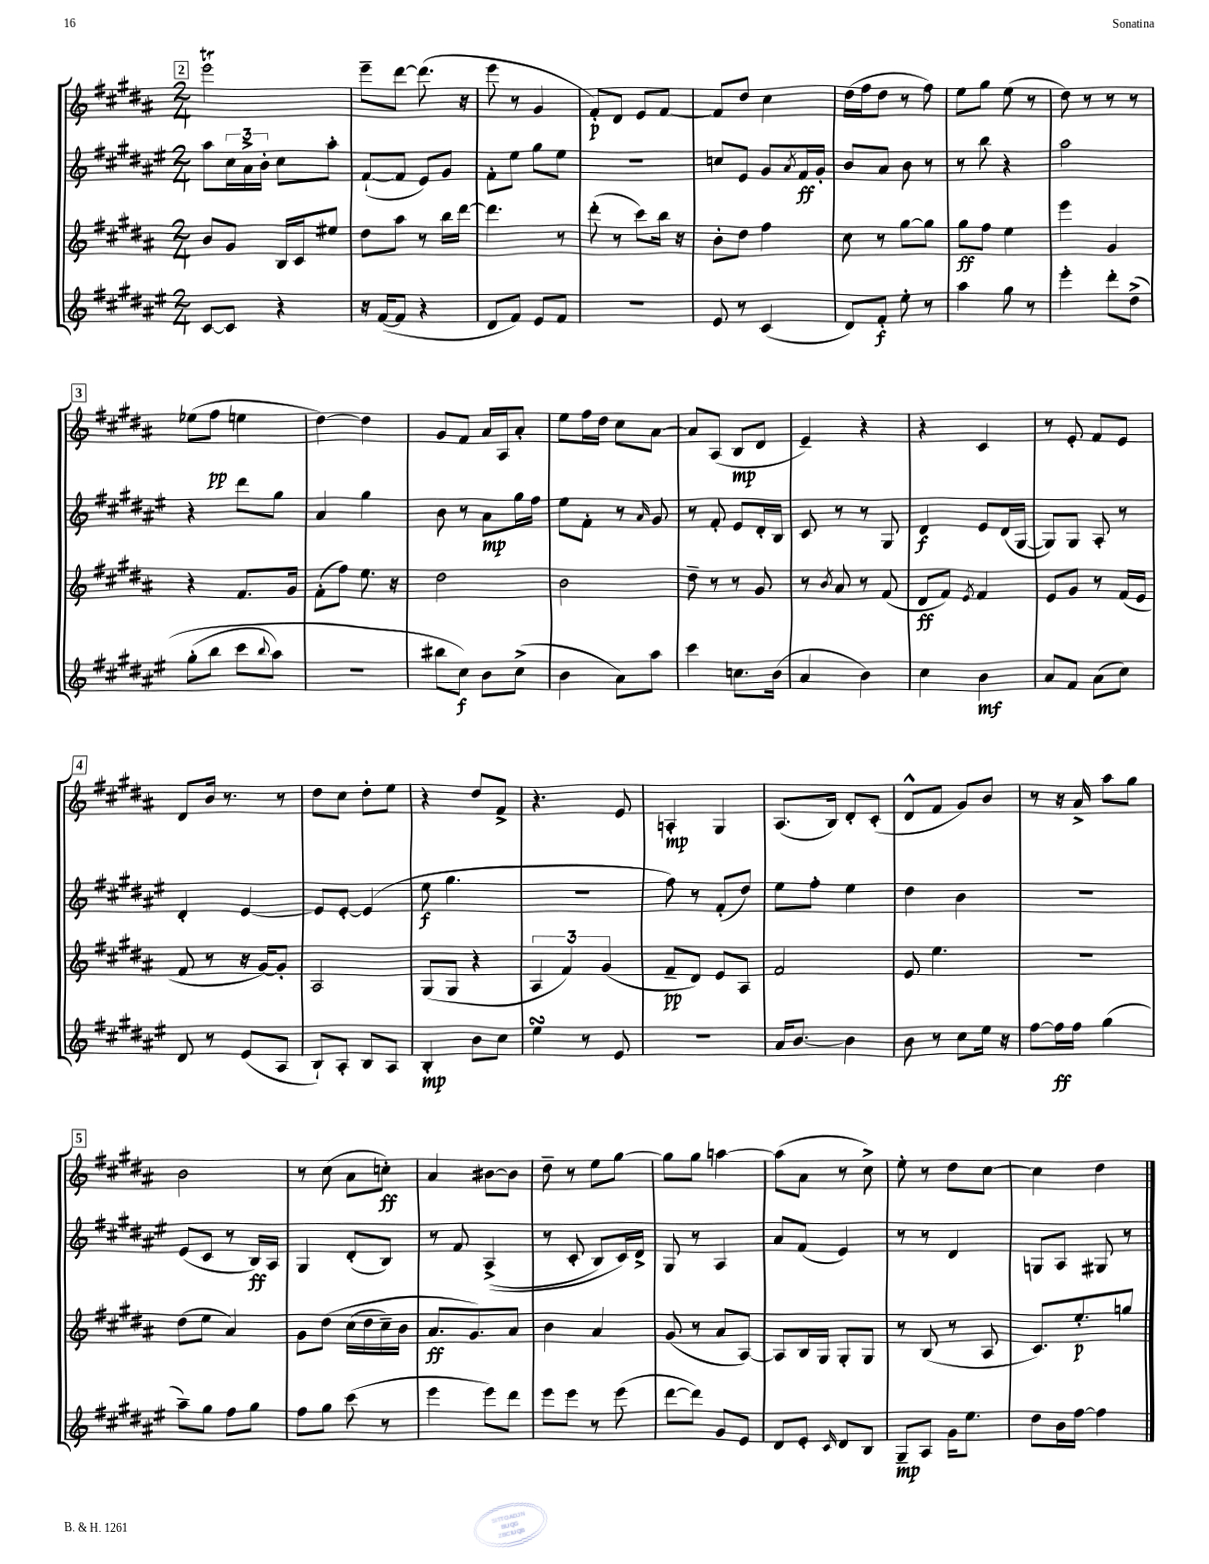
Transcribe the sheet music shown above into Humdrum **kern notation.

**kern	**kern	**kern	**kern
*staff4	*staff3	*staff2	*staff1
*clefG2	*clefG2	*clefG2	*clefG2
*k[f#c#g#d#a#e#]	*k[f#c#g#d#a#]	*k[f#c#g#d#a#e#]	*k[f#c#g#d#a#]
*M2/4	*M2/4	*M2/4	*M2/4
[8c#	8b	8aa#	2eee
8c#]	8g#	24cc#	.
.	.	24a#^	.
.	.	24b'	.
4r	16B	8cc#	.
.	16c#	.	.
.	8ee#	8aa#'	.
=	=	=	=
16r	8dd#	([8f#`	8eee~
([16f#	.	.	.
8f#]	8aa#	8f#]	[8ddd#
4r	8r	8e#)	(8.ddd#]
.	16bb	8g#	.
.	[16ddd#	.	16r
=	=	=	=
8d#	4.ddd#]	8f#'	8eee
8f#)	.	8ee#	8r
8e#	.	8gg#	4g#
8f#	8r	8ee#	.
=	=	=	=
2r	(8ddd#'	2r	8f#')
.	8r	.	8d#
.	8ccc#)	.	8e
.	16bb	.	[8f#
.	16r	.	.
=	=	=	=
8e#	8b'	8cc	8f#]
8r	8dd#	8e#	8dd#
(4c#	4ff#	8g#	4cc#
.	.	8qa#	.
.	.	16f#	.
.	.	16g#'	.
=	=	=	=
8d#)	8cc#	8b	(16dd#
.	.	.	16ff#
8f#'	8r	8a#	8dd#
8ee#'	[8gg#	8b	8r
8r	8gg#]	8r	8ff#)
=	=	=	=
4aa#	8gg#	8r	8ee
.	8ff#	8bb	8gg#
8gg#	4ee	4r	(8ee
8r	.	.	8r
=	=	=	=
4eee#'	4eee	2aa#	8dd#)
.	.	.	8r
8ddd#'	4g#	.	8r
&(8dd#^	.	.	8r
=	=	=	=
(8gg#'	4r	4r	(8ee-
8bb	.	.	8ff#
8ccc#	8.f#	8ddd#	4ee
8qqbb	.	.	.
8aa#)	.	8gg#	.
.	16g#	.	.
=	=	=	=
2r	(8f#'	4a#	[4dd#)
.	8ff#)	.	.
.	8.ee	4gg#	4dd#]
.	16r	.	.
=	=	=	=
8bb#	2dd#	8b	8g#
8cc#&)	.	8r	8f#
8b	.	8a#	16a#
.	.	.	16A#
(8cc#^	.	16gg#	8a#'
.	.	16ff#	.
=	=	=	=
4b	2b	8ee#	8ee
.	.	8f#'	16ff#
.	.	.	16dd#
8a#)	.	8r	8cc#
.	.	16qqa#	.
8aa#	.	8g#	[8a#
=	=	=	=
4ccc#	8dd#~	8r	8a#]
.	8r	8f#'	(8A#
8.cc	8r	8e#	8B
.	8g#	16d#'	8d#
(16b	.	16B	.
=	=	=	=
4a#	8r	8c#	4e~)
.	8qb	.	.
.	8a#	8r	.
4b)	8r	8r	4r
.	(8f#	8G#	.
=	=	=	=
4cc#	8d#	4d#	4r
.	8f#)	.	.
.	8qe	.	.
4b	4f#	8e#	4c#
.	.	(16d#	.
.	.	[16G#	.
=	=	=	=
8a#	8e	8G#])	8r
8f#	8g#	8G#	8e'
(8a#	8r	8A#'	8f#
8cc#)	(16f#	8r	8e
.	16e	.	.
=	=	=	=
8d#	8f#	4d#'	8d#
8r	8r	.	16b
.	.	.	8.r
(8e#	16r	[4e#	.
.	[16g#)	.	.
8A#	8g#']	.	8r
=	=	=	=
8B`)	2A#	8e#]	8dd#
8A#'	.	[8e#'	8cc#
8B	.	(4e#]	8dd#'
8A#	.	.	8ee
=	=	=	=
4B'	(8G#	8ee#	4r
.	8G#	4.gg#	.
8b	4r	.	8dd#
8cc#	.	.	8f#^
=	=	=	=
4ee#	6A#	2r	4.r
.	6f#)	.	.
8r	.	.	.
.	(6g#	.	.
8e#	.	.	8e
=	=	=	=
2r	8f#~	8ff#)	4A'
.	8d#)	8r	.
.	8e	(8f#'	4G#
.	8A#	8dd#)	.
=	=	=	=
16a#	2f#	8ee#	(8.A#
[8.b	.	.	.
.	.	8ff#'	.
.	.	.	16B)
4b]	.	4ee#	8d#'
.	.	.	(8c#'
=	=	=	=
8b	8e	4dd#	8d#^^
8r	4.ee	.	8f#
8cc#	.	4b	8g#)
16ee#	.	.	8b
16r	.	.	.
=	=	=	=
[8ff#	2r	2r	8r
16ff#]	.	.	16r
16ff#	.	.	16a#^
(4gg#	.	.	8aa#
.	.	.	8gg#
=	=	=	=
8aa#~)	(8dd#	(8e#	2b
8gg#	8ee	8c#	.
8ff#	4a#)	8r	.
8gg#	.	16B)	.
.	.	16A#	.
=	=	=	=
8ff#	8g#	4G#	8r
8gg#	&(8dd#	.	(8cc#
(8ccc#	(16cc#	(8d#'	8a#
.	16dd#	.	.
8r	16cc#~)	8B)	8cc')
.	16b	.	.
=	=	=	=
4eee#	8.a#	8r	4a#
.	.	8f#	.
.	8.g#&)	.	.
8eee#)	.	&((4A#^	[8b#
8ddd#	8a#	.	8b#]
=	=	=	=
8eee#	4b	8r	8dd#~
8eee#	.	8c#'	8r
8r	4a#	8B)	8ee
(8eee#	.	16c#&)	[8gg#
.	.	16d#^	.
=	=	=	=
[8ddd#	(8g#	8G#	8gg#]
8ddd#])	8r	8r	8gg#
8g#	8a#	4A#	[4aa
8e#	[8A#)	.	.
=	=	=	=
8d#	8A#]	8a#	(8aa]
8e#'	16B	(8f#	8a#
.	16G#	.	.
16qqc#	.	.	.
8d#	8G#'	4e#)	8r
8B	8G#	.	8cc#^)
=	=	=	=
8G#~	8r	8r	8ee'
8A#	(8B	8r	8r
16g#	8r	4d#	8dd#
8.ee#	.	.	.
.	8A#	.	[8cc#
=	=	=	=
8dd#	8.c#)	8G	4cc#]
16b	.	8A#	.
[16ff#	8.ee'	.	.
4ff#]	.	8G#	4dd#
.	8gg	8r	.
==	==	==	==
*-	*-	*-	*-
